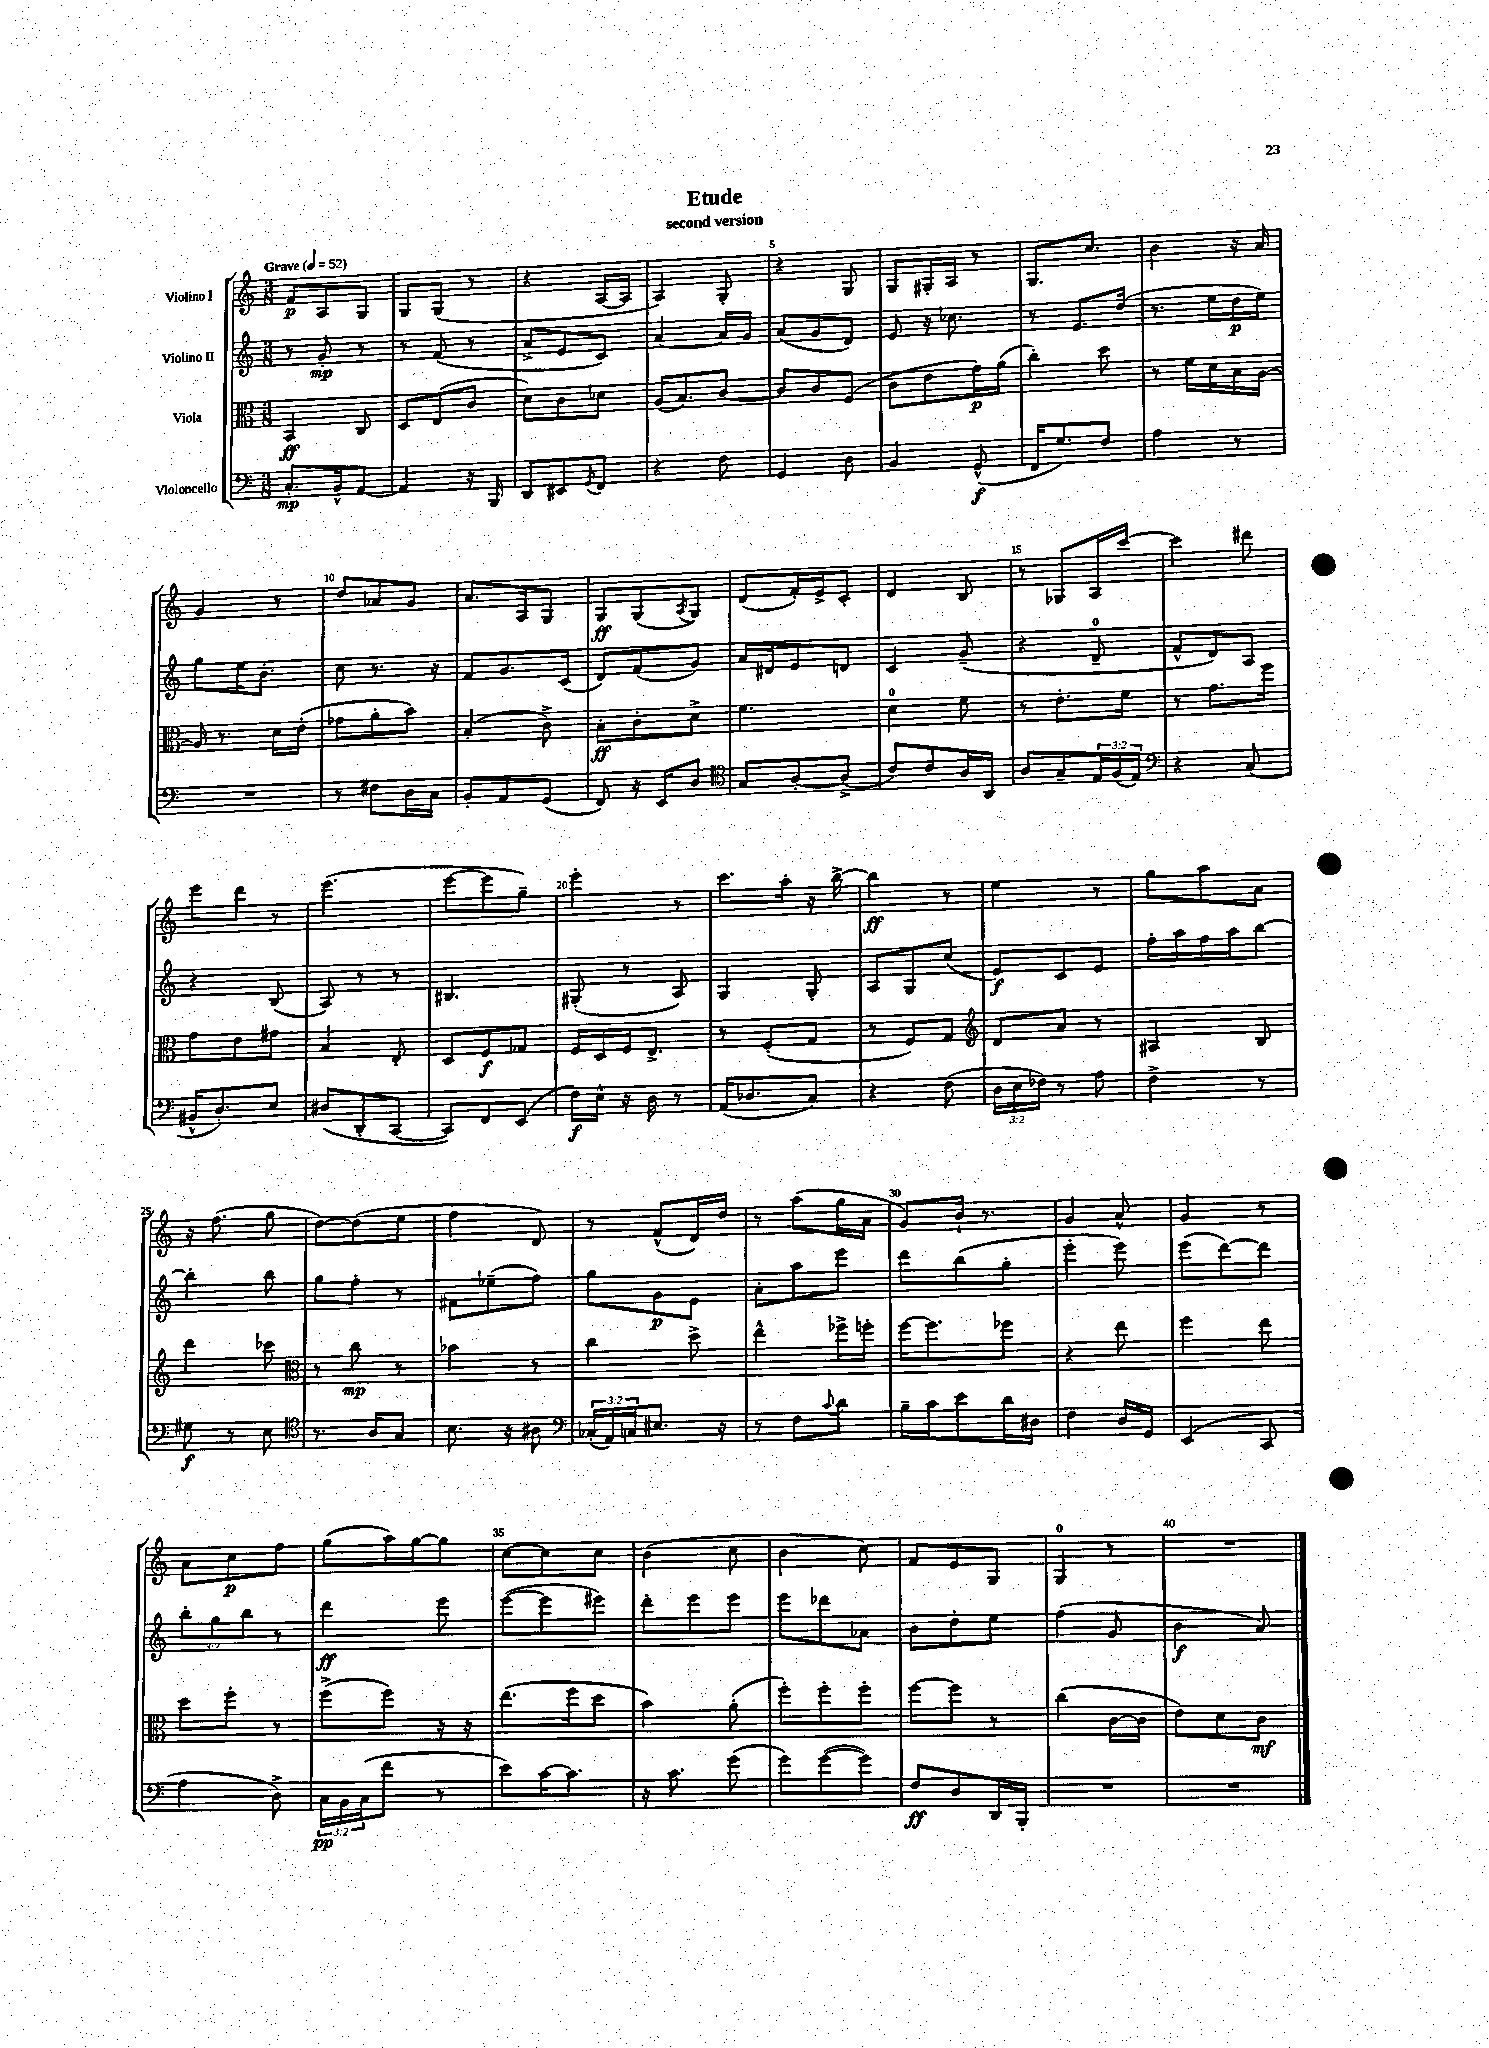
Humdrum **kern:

**kern	**kern	**kern	**kern
*staff4	*staff3	*staff2	*staff1
*clefF4	*clefC3	*clefG2	*clefG2
*k[]	*k[]	*k[]	*k[]
*M3/8	*M3/8	*M3/8	*M3/8
*MM52	*MM52	*MM52	*MM52
8.C'	4BB	8r	8f
.	.	8g'	8A
16BB^^	.	.	.
[8AA	8C	8r	8G
=	=	=	=
4AA]	8D	8r	8G
.	(8E	(8f	(8G
16r	8c	8r	8r
16BBB	.	.	.
=	=	=	=
8DD	8d)	8a^	4r
8EE#	8c	8e	.
8qGG	.	.	.
8FF	8d-	8c)	[16A
.	.	.	16A]
=	=	=	=
4r	(16A	[4a	4A)
.	8.B)	.	.
8F	[8c	16a]	8G'
.	.	16g	.
=	=	=	=
4GG	8c]	(8a	4r
.	8c	8g	.
8D	(8F	8d)	8G
=	=	=	=
4BB	8c	8e	8G
.	8e	16r	16G#'
.	.	8.cc-	16A
(8GG^^	16g)	.	8r
.	(16a	.	.
=	=	=	=
16FF	4cc')	8r	8.G
8.G)	.	.	.
.	.	8.e	.
.	.	.	8.cc
8F	8dd	.	.
.	.	(16dd	.
=	=	=	=
4A	8r	8.r	4b
.	16f	.	.
.	16d	16ee	.
8r	16B	16dd	16r
.	[16A	16ee)	16a
=	=	=	=
4.r	16A]	8gg	4g
.	8.r	.	.
.	.	16ee	.
.	.	8.b'	.
.	16d	.	8r
.	(16e'	.	.
=	=	=	=
8r	8g-	8cc	8dd
8F#	8a'	8.r	8a-
16D	8b)	.	8g
16C	.	16r	.
=	=	=	=
8BB'	(4B'	8f	8.a
8AA	.	8.g	.
.	.	.	16A
(8GG	8c^)	.	8G
.	.	(16c	.
=	=	=	=
8FF)	8B'	8d)	8G
16r	8c'	(8f	(8G
16EE	.	.	.
.	.	.	8qA
8D	8d^	8g)	8G)
=	=	=	=
*clefC4	*	*	*
8G	4.f	16a	(8d
.	.	16d#	.
[8A'	.	8e	16f')
.	.	.	16e^
(8A^]	.	8d	8c'
=	=	=	=
8c)	4d	4c	4d
8c	.	.	.
16A	8f	(8g~	8B
16AA	.	.	.
=	=	=	=
8A	8r	4r	8r
8G~	8.e'	.	8G-
24E	.	8d~	16A
(24F	.	.	.
.	16f	.	[16ccc
24E)	.	.	.
=	=	=	=
*clefF4	*	*	*
4r	8r	8f^^	4ccc]
.	8.g	8d)	.
(8C	.	8A	8ddd#
.	16ff	.	.
=	=	=	=
16BB#^^	8g	4r	8eee
8.D')	.	.	.
.	8e	.	8ddd
8E	8g#	(8B	8r
=	=	=	=
(8D#	4B	8A)	(4.eee
8DD'	.	8r	.
[8CC	8E'	8r	.
=	=	=	=
8CC])	8D	4.B#	[8eee
8FF	8F	.	8eee]
(8EE	8G-	.	8gg~)
=	=	=	=
16F)	16F	(8G#'	4eee'
16E^^	16D	.	.
16r	16F	8r	.
16D	8.E^	.	.
8r	.	8A)	8r
=	=	=	=
(16AA	8r	4G	8.ccc
8.D-	.	.	.
.	(8F'	.	.
.	.	.	16aa'
8C)	8G	8G'	16r
.	.	.	[16bb^
=	=	=	=
4r	8r	8A	4bb]
.	8F)	8G	.
(8F	8G	(8cc	8r
=	=	=	=
*	*clefG2	*	*
24D	8d	8e)	4ee
24E	.	.	.
24F-)	.	.	.
8r	8a	8c	.
8A	8r	8e	8r
=	=	=	=
4F^	4A#	16ff'	8gg
.	.	16aa	.
.	.	16ff	8aa
.	.	16aa	.
8r	8B	[8bb	8a
=	=	=	=
8G#	4ddd	4bb']	16r
.	.	.	(8.ff
8r	.	.	.
8E	8ccc-	8bb	8gg
=	=	=	=
*clefC4	*clefC3	*	*
8.r	8r	8gg	[8dd)
.	8cc	8ff'	(8dd]
16A	.	.	.
8G	8r	8r	8ee
=	=	=	=
8.B	4b-	8f#	4ff
.	.	(8ee-~	.
16r	.	.	.
8A#	8r	8ff)	8d)
=	=	=	=
*clefF4	*	*	*
(24C-'	4cc	8gg	8r
24AA)	.	.	.
24C	.	.	.
8.E#	.	8g	(8f^^
.	8dd^	8e	16d)
16r	.	.	16dd
=	=	=	=
8r	4ee^^	8a'	8r
8F	.	8aa	(8aa
8qqc	.	.	.
8d	16ff-^	8eee	16gg
.	16ff'	.	16a
=	=	=	=
16B~	[16ff	8ddd	8g)
16c	8.ff]	.	.
8e	.	(8bb	16b`
.	.	.	8.r
16d	8ff-	8gg'	.
16D#	.	.	.
=	=	=	=
4F	4r	4eee'	4g
16D	8ee	8eee)	8a^^
16GG	.	.	.
=	=	=	=
(4EE	4ff	(8eee	4g
.	.	[8ddd)	.
8CC	8ee	8ddd]	8r
=	=	=	=
4A	8dd	12bb'	8a
.	.	12gg	.
.	8ff'	.	8cc
.	.	12bb	.
8D^)	8r	8r	8ff
=	=	=	=
24C	(8ff^	4ddd	(8gg
24BB	.	.	.
(24C	.	.	.
8f	8ff)	.	16aa)
.	.	.	[16gg
8r	16r	8eee	8gg]
.	16r	.	.
=	=	=	=
8e)	(8.ee	([8eee	[8cc
[16c	.	8eee]	8cc]
8.c]	16ff	.	.
.	8dd	8eee#)	8cc
=	=	=	=
16r	4b)	8ddd'	(4b
8.c	.	.	.
.	.	8eee	.
(8g	(8a'	8eee	8cc
=	=	=	=
8g)	8ff')	8eee	4b
([8g	8ff'	8ddd-	.
8g])	8ff'	8a-	8cc)
=	=	=	=
8F	[8ff	8b	8f
8D	8ff]	8dd'	8e
16DD	8r	8ee	8G
16BBB'	.	.	.
=	=	=	=
4.r	(4cc	(4ff	4G
.	[16c	8g	8r
.	16c]	.	.
=	=	=	=
4.r	8e)	4b	4.r
.	8d	.	.
.	8c	8a)	.
==	==	==	==
*-	*-	*-	*-
